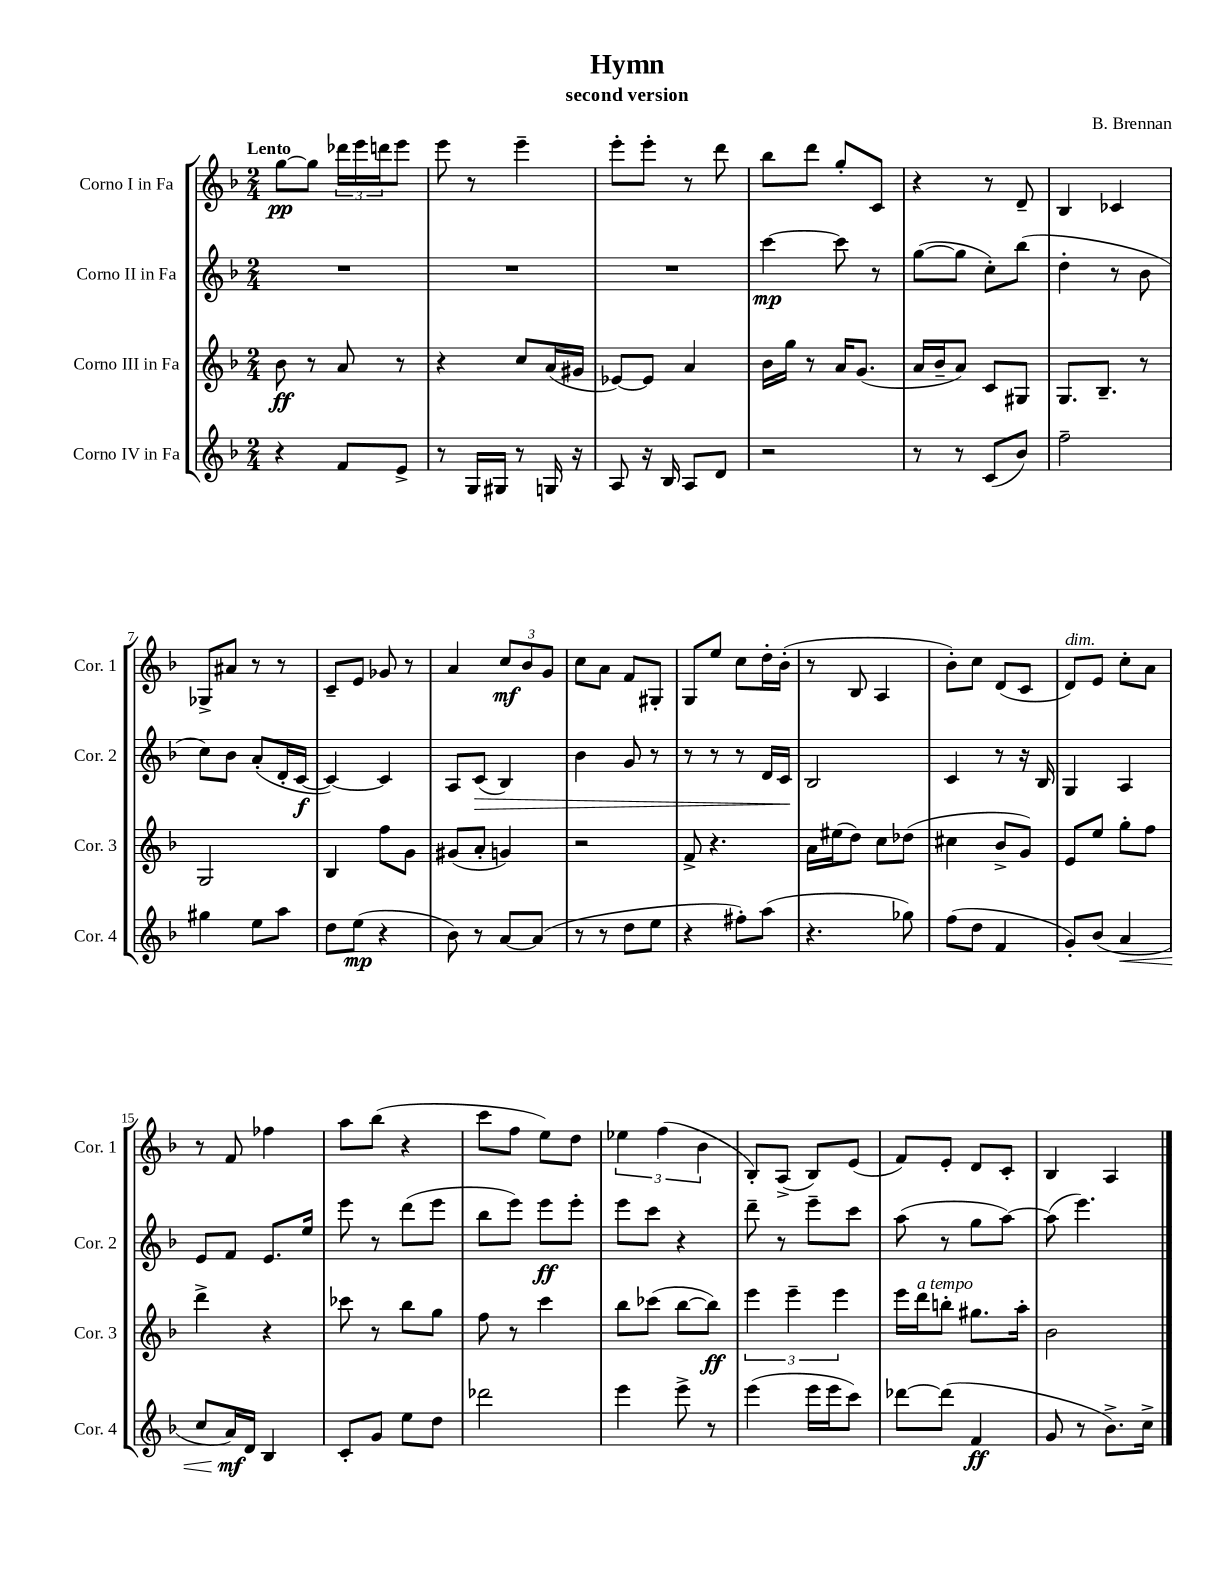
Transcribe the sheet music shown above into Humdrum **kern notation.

**kern	**kern	**kern	**kern
*staff4	*staff3	*staff2	*staff1
*clefG2	*clefG2	*clefG2	*clefG2
*k[b-]	*k[b-]	*k[b-]	*k[b-]
*M2/4	*M2/4	*M2/4	*M2/4
4r	8b-	2r	[8gg
.	8r	.	8gg]
8f	8a	.	24ddd-
.	.	.	24eee
.	.	.	24ddd
8e^	8r	.	8eee
=	=	=	=
8r	4r	2r	8eee
16G	.	.	8r
16G#	.	.	.
8r	8cc	.	4eee~
16G	(16a	.	.
16r	16g#	.	.
=	=	=	=
8A	[8e-)	2r	8eee'
16r	8e-]	.	8eee'
16B-	.	.	.
8A	4a	.	8r
8d	.	.	8ddd
=	=	=	=
2r	16b-	[4ccc	8bb-
.	16gg	.	.
.	8r	.	8ddd
.	16a	8ccc]	8gg'
.	(8.g	.	.
.	.	8r	8c
=	=	=	=
8r	16a	([8gg	4r
.	16b-~	.	.
8r	8a)	8gg]	.
(8c	8c	8cc')	8r
8b-)	8G#	(8bb-	8d~
=	=	=	=
2ff~	8.G	4dd'	4B-
.	8.B-~	.	.
.	.	8r	4c-
.	8r	8b-	.
=	=	=	=
4gg#	2G	8cc)	8G-^
.	.	8b-	8a#
8ee	.	(8a'	8r
8aa	.	16d'	8r
.	.	[16c	.
=	=	=	=
8dd	4B-	4c_)	8c~
(8ee	.	.	8e
4r	8ff	4c]	8g-
.	8g	.	8r
=	=	=	=
8b-)	(8g#	8A	4a
8r	8a'	(8c	.
[8a	4g)	4B-)	12cc
.	.	.	12b-
(8a]	.	.	.
.	.	.	12g
=	=	=	=
8r	2r	4b-	8cc
8r	.	.	8a
8dd	.	8g	8f
8ee	.	8r	8G#'
=	=	=	=
4r	8f^	8r	8G
.	4.r	8r	8ee
8ff#')	.	8r	8cc
(8aa	.	16d	16dd'
.	.	16c	(16b-'
=	=	=	=
4.r	16a	2B-	8r
.	(16ee#	.	.
.	8dd)	.	8B-
.	8cc	.	4A
8gg-)	(8dd-	.	.
=	=	=	=
(8ff	4cc#	4c	8b-')
8dd	.	.	8cc
4f	8b-^	8r	(8d
.	8g)	16r	8c
.	.	16B-	.
=	=	=	=
8g')	8e	4G	8d)
(8b-	8ee	.	8e
4a	8gg'	4A	8cc'
.	8ff	.	8a
=	=	=	=
8cc	4ddd^	8e	8r
16a)	.	8f	8f
16d	.	.	.
4B-	4r	8.e	4ff-
.	.	16ee	.
=	=	=	=
8c'	8ccc-	8eee	8aa
8g	8r	8r	(8bb-
8ee	8bb-	(8ddd	4r
8dd	8gg	8eee	.
=	=	=	=
2ddd-	8ff	8bb-	8ccc
.	8r	8eee)	8ff
.	4ccc	8eee	8ee)
.	.	8eee'	8dd
=	=	=	=
4eee	8bb-	8eee	6ee-
.	(8ccc-	8ccc	.
.	.	.	(6ff
8eee^	[8bb-	4r	.
.	.	.	6b-
8r	8bb-])	.	.
=	=	=	=
(4eee	6eee	8ddd~	8B-')
.	.	8r	(8A^
.	6eee~	.	.
16eee	.	8eee~	8B-)
16eee	.	.	.
.	6eee	.	.
8ccc)	.	8ccc	(8e
=	=	=	=
[8ddd-	16eee	(8aa	8f)
.	16ddd	.	.
(8ddd-]	8bb'	8r	8e'
4f	8.gg#	8gg	8d
.	.	[8aa)	8c'
.	16aa'	.	.
=	=	=	=
8g	2b-	(8aa]	4B-
8r	.	4.eee)	.
8.b-^)	.	.	4A
16cc^	.	.	.
==	==	==	==
*-	*-	*-	*-
